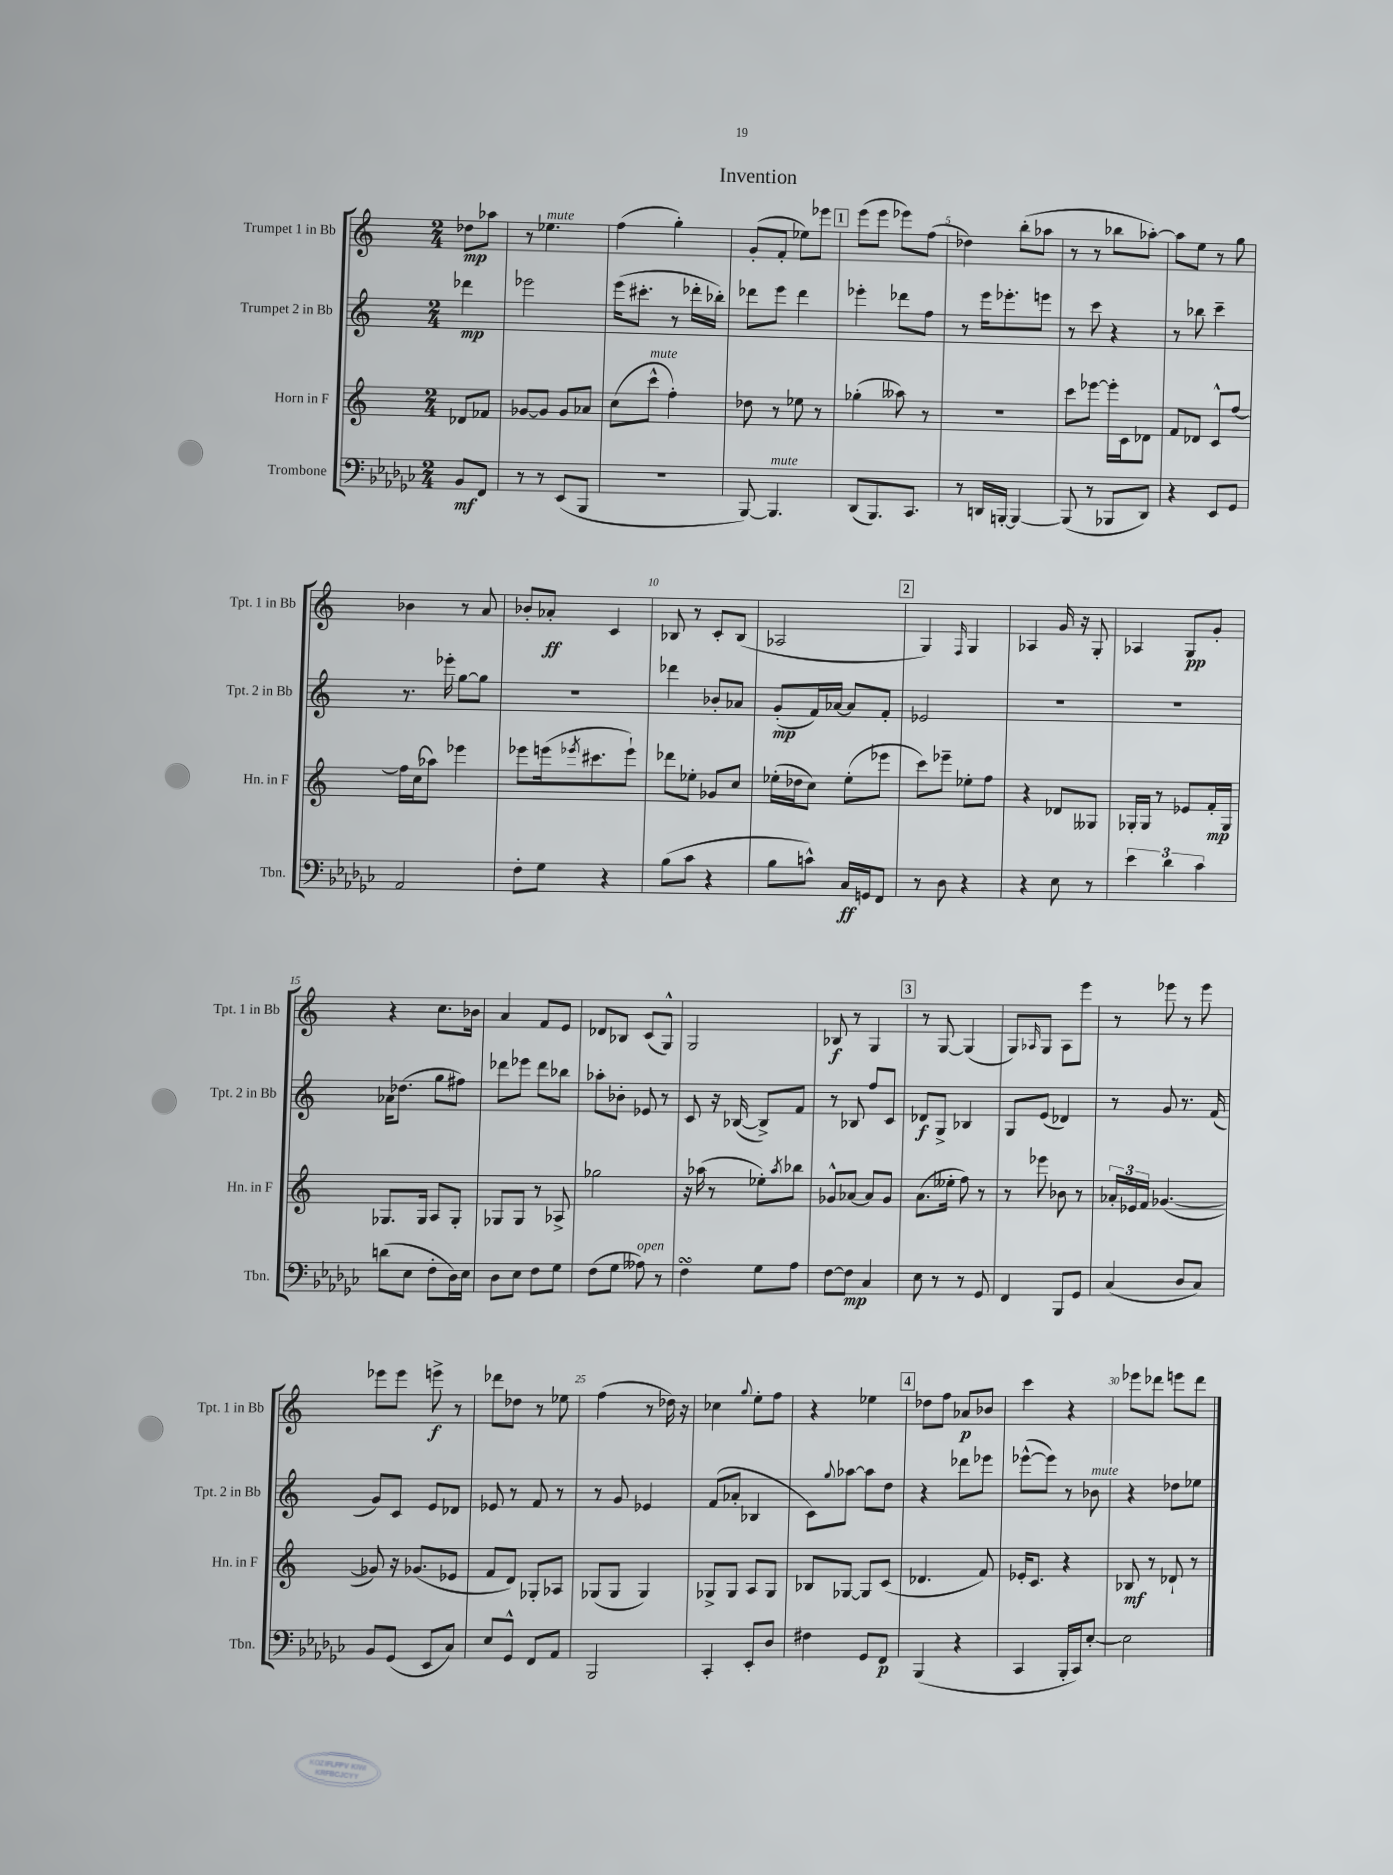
\header { title = "Invention" }
<<
\new StaffGroup <<
\new Staff = "s0" \with { instrumentName = "Trumpet 1 in Bb" shortInstrumentName = "Tpt. 1 in Bb" } {
    \clef treble \key c \major \numericTimeSignature \time 2/4 \partial 4
    des''8\mp aes''8 |
    r8 ees''4.^\markup { \italic "mute" } |
    f''4( g''4-.) |
    g'8-.( f'8-. ees''8) ees'''8 |
    \mark \markup { \box "1" } e'''8( e'''8 ees'''8) f''8( |
    des''4) b''8-.( aes''8 |
    r8 r8 bes''8 aes''8~-.) |
    aes''8 e''8 r8 g''8 |
    bes'4 r8 a'8 |
    bes'8-. aes'8-.\ff c'4 |
    bes8 r8 c'8-. bes8( |
    aes2 |
    \mark \markup { \box "2" } g4) \grace { f16 } g4 |
    aes4 g'16 r16 g8-. |
    aes4 g8\pp g'8-. |
    r4 c''8. bes'16 |
    a'4 f'8 e'8 |
    des'8 bes8 c'8( g8-^) |
    g2 |
    bes8\f r8 g4 |
    \mark \markup { \box "3" } r8 g8~ g4( |
    g8) \grace { aes16 } g8 aes8 e'''8 |
    r8 ees'''8 r8 ees'''8 |
    ees'''8 ees'''8 e'''8->\f r8 |
    des'''8 des''8 r8 ees''8 |
    f''4( r8 des''16) r16 |
    ces''4 \appoggiatura { g''8 } e''8-. f''8 |
    r4 ees''4 |
    \mark \markup { \box "4" } des''8 f''8 aes'8\p bes'8 |
    c'''4 r4 |
    ees'''8 des'''8 e'''8 des'''8 \bar "|." |
}
\new Staff = "s1" \with { instrumentName = "Trumpet 2 in Bb" shortInstrumentName = "Tpt. 2 in Bb" } {
    \clef treble \key c \major \numericTimeSignature \time 2/4 \partial 4
    des'''4\mp |
    ees'''2 |
    e'''16( cis'''8.-. r8 des'''16-. bes''16-.) |
    des'''8 e'''8 des'''4 |
    \mark \markup { \box "1" } ees'''4-. des'''8 f''8 |
    r8 e'''16 ees'''8.-. e'''8 |
    r8 c'''8 r4 |
    r8 bes''8 c'''4-- |
    r8. ees'''16-. g''8~ g''8 |
    R2 |
    des'''4 bes'8-. aes'8 |
    g'8-.\mp( f'16) aes'16~ aes'8 f'8-. |
    \mark \markup { \box "2" } ees'2 |
    R2 |
    R2 |
    aes'16 des''8.( g''8 fis''8) |
    des'''8 ees'''8 des'''8 bes''8 |
    aes''8-. bes'8-. ees'8 r8 |
    c'8 r16 bes16~( bes8->) f'8 |
    r8 bes8 f''8 c'8 |
    \mark \markup { \box "3" } des'8\f g8-> bes4 |
    g8 e'8( des'4) |
    r8 g'8 r8. f'16( |
    g'8) c'8 e'8 des'8 |
    ees'8 r8 f'8 r8 |
    r8 g'8 ees'4 |
    f'8( aes'8-. bes4 |
    c'8) \appoggiatura { g''8 } aes''8~ aes''8 d''8 |
    \mark \markup { \box "4" } r4 des'''8 ees'''8 |
    ees'''8~-^( ees'''8) r8 bes'8^\markup { \italic "mute" } |
    r4 des''8 ees''8 \bar "|." |
}
\new Staff = "s2" \with { instrumentName = "Horn in F" shortInstrumentName = "Hn. in F" } {
    \clef treble \key c \major \numericTimeSignature \time 2/4 \partial 4
    des'8 fes'8 |
    ges'8~ ges'8 ges'8 aes'8 |
    c''8( c'''8-^^\markup { \italic "mute" } f''4-.) |
    des''8 r8 ees''8 r8 |
    \mark \markup { \box "1" } ges''4-.( aeses''8) r8 |
    r2 |
    c'''8 ees'''8~ ees'''16-. c'16 des'8 |
    f'8 des'8 c'8-^ f''8~ |
    f''16 c''16( aes''8) ees'''4 |
    ees'''8 e'''16( \acciaccatura { ees'''8 } cis'''8. ees'''8-!) |
    des'''8 ees''8-. ges'8 c''8 |
    ees''16-.( des''16 c''8) ees''8-.( ees'''8 |
    \mark \markup { \box "2" } c'''8) ees'''8-- ees''8-. f''8 |
    r4 des'8 geses8 |
    ges16-. ges16 r8 ees'8 f'16-.\mp ges16 |
    ges8. ges16 a8 ges8-. |
    ges8 ges8 r8 aes8-> |
    ges''2 |
    r16 aes''16( r8 ees''8-.) \acciaccatura { aes''8 } bes''8 |
    ges'8-^ aes'8~ aes'8 ges'8 |
    \mark \markup { \box "3" } a'8.( eeses''16-. f''8) r8 |
    r8 ees'''8 bes'8 r8 |
    \tuplet 3/2 { aes'16-. ees'16 f'16 } ges'4.~( |
    ges'8) r16 ges'8.( ees'8 |
    f'8 d'8) ges8-. aes8 |
    ges8( ges8 ges4) |
    ges8-> ges8 a8 ges8 |
    bes8 ges8~ ges8 c'8( |
    \mark \markup { \box "4" } des'4. f'8) |
    ees'16-. c'8. r4 |
    bes8\mf r8 des'8-! r8 \bar "|." |
}
\new Staff = "s3" \with { instrumentName = "Trombone" shortInstrumentName = "Tbn." } {
    \clef bass \key ges \major \numericTimeSignature \time 2/4 \partial 4
    bes,8\mf f,8 |
    r8 r8 ees,8( bes,,8 |
    r2 |
    bes,,8~) bes,,4.^\markup { \italic "mute" } |
    \mark \markup { \box "1" } des,8( bes,,8.) ces,8. |
    r8 d,16 b,,16~-. b,,4~ |
    b,,8( r8 bes,,8 des,8) |
    r4 ees,8 ges,8 |
    aes,2 |
    f8-. ges8 r4 |
    bes8( ces'8 r4 |
    bes8 c'8-^) ces16\ff g,16 f,8 |
    \mark \markup { \box "2" } r8 des8 r4 |
    r4 ees8 r8 |
    \tuplet 3/2 { ees'4 des'4 ces'4 } |
    d'8( ees8 f8-. des16) ees16 |
    des8 ees8 f8 ges8 |
    f8( ges8 aeses8^\markup { \italic "open" }) r8 |
    f4\turn ges8 aes8 |
    f8~ f8\mp ces4 |
    \mark \markup { \box "3" } ees8 r8 r8 ges,8 |
    f,4 bes,,8 ges,8 |
    ces4( des8 ces8) |
    bes,8 ges,8( ees,8 ces8) |
    ees8 ges,8-^ f,8 aes,8 |
    bes,,2 |
    ces,4-. ees,8-. des8 |
    fis4 ges,8 f,8\p |
    \mark \markup { \box "4" } bes,,4( r4 |
    ces,4 bes,,16-. ces,16) ees8~-. |
    ees2 \bar "|." |
}
>>
>>
\layout { \context { \Score \override BarNumber.break-visibility = ##(#f #t #t) barNumberVisibility = #(every-nth-bar-number-visible 5) } }
